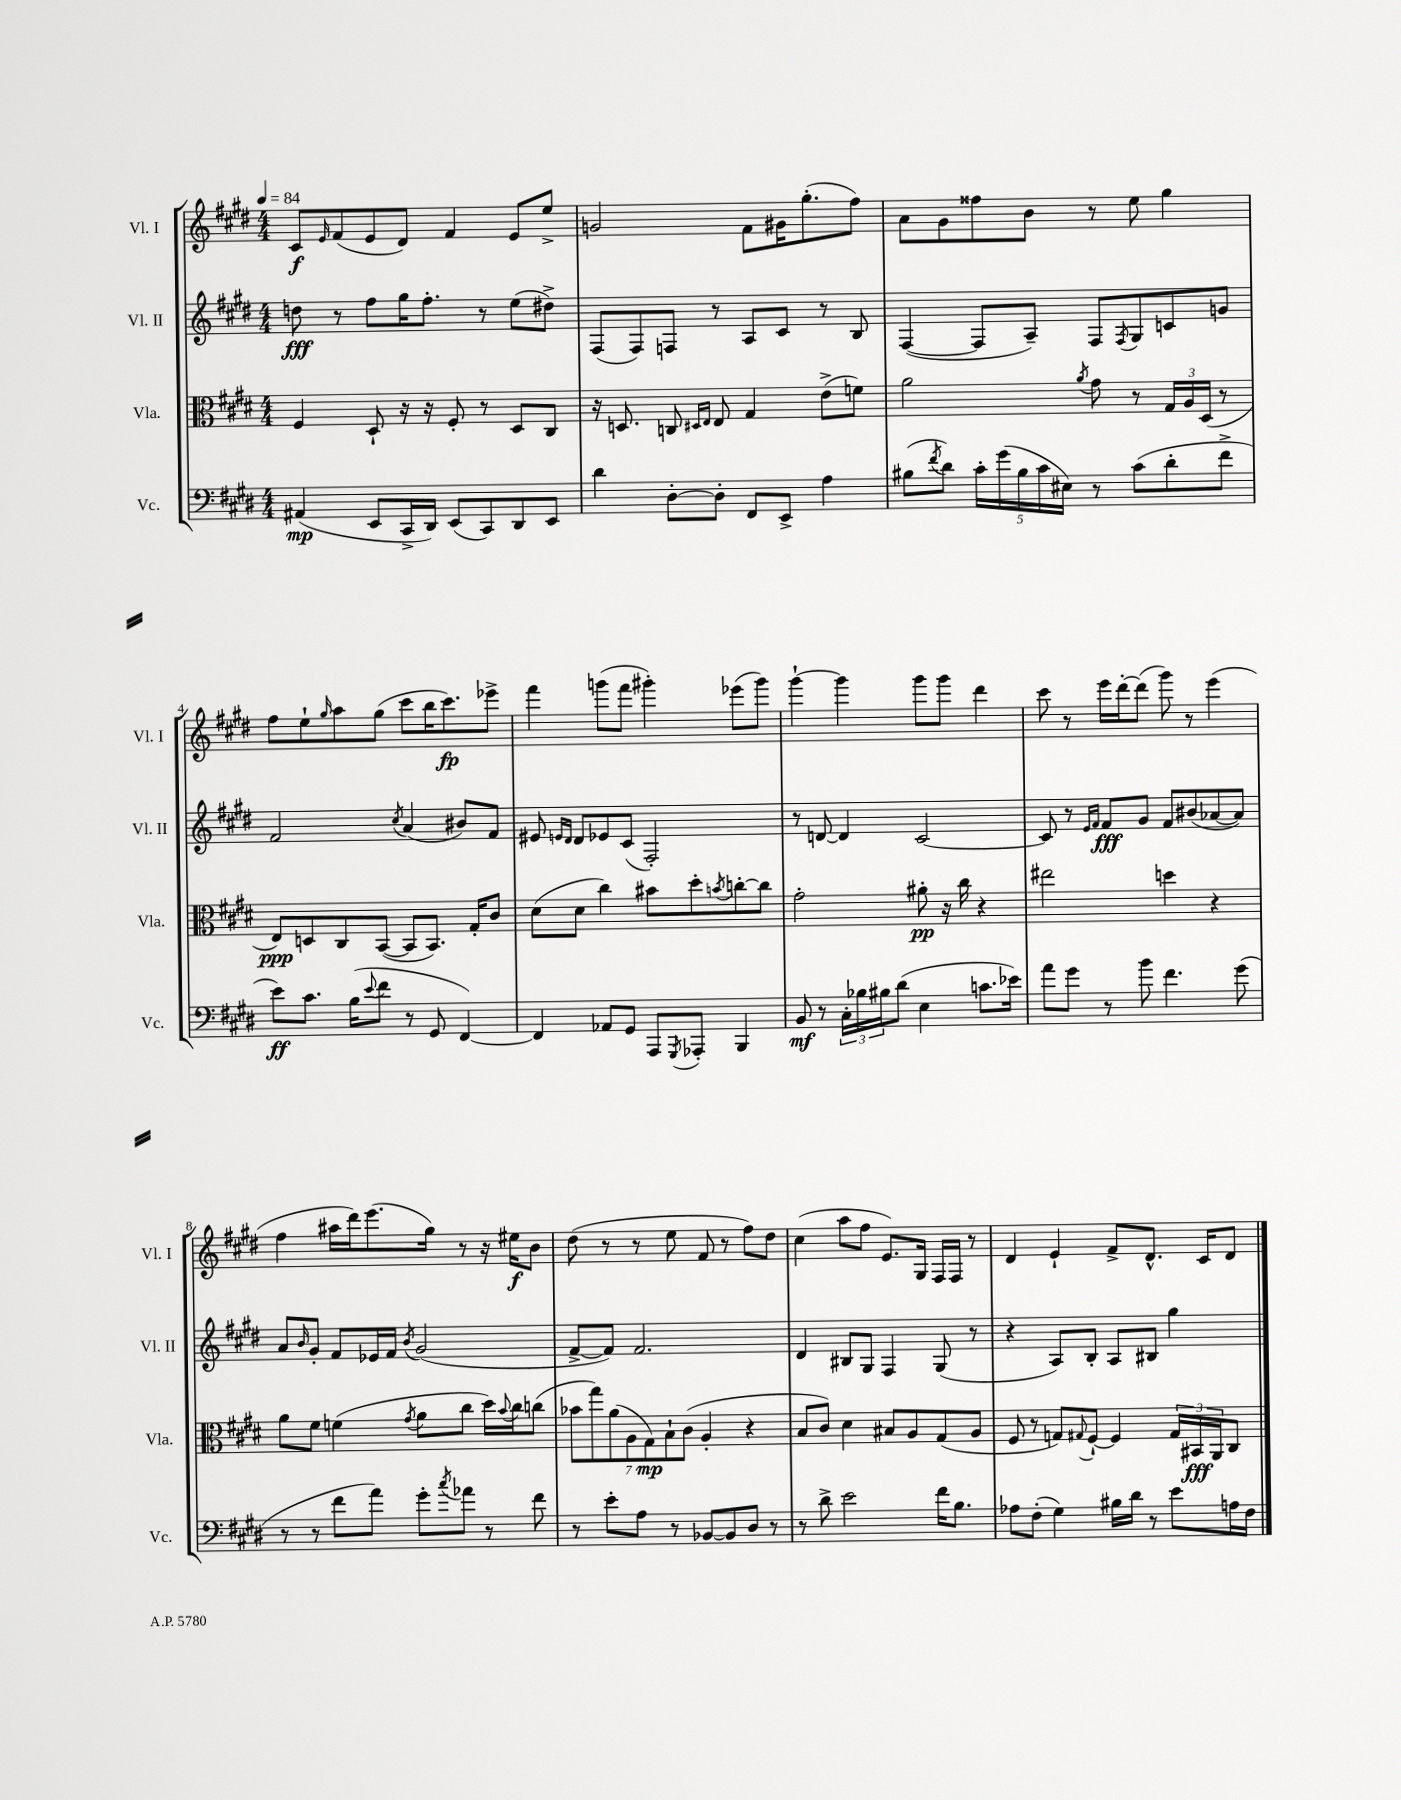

**kern	**dynam	**kern	**dynam	**kern	**dynam	**kern	**dynam
*part4	*part4	*part3	*part3	*part2	*part2	*part1	*part1
*staff4	*staff4	*staff3	*staff3	*staff2	*staff2	*staff1	*staff1
*I"Vc.	*	*I"Vla.	*	*I"Vl. II	*	*I"Vl. I	*
*I'Vc.	*	*I'Vla.	*	*I'Vl. II	*	*I'Vl. I	*
*clefF4	*	*clefC3	*	*clefG2	*	*clefG2	*
*k[f#c#g#d#]	*	*k[f#c#g#d#]	*	*k[f#c#g#d#]	*	*k[f#c#g#d#]	*
*M4/4	*	*M4/4	*	*M4/4	*	*M4/4	*
*MM84	*	*MM84	*	*MM84	*	*MM84	*
=1	=1	=1	=1	=1	=1	=1	=1
(4AA#X/	mp	4F#/	.	8ddn\	fff	8c#/L	f
.	.	.	.	.	.	16qqe/	.
.	.	.	.	8r	.	(8f#/	.
8EE/L	.	8D#`/	.	8ff#\L	.	8e/	.
16CC#^/L	.	16r	.	16gg#\K	.	8d#/J)	.
16DD#/JJ)	.	16r	.	8.ff#'\J	.	.	.
(8EE/L	.	8F#'/	.	.	.	4f#/	.
8CC#/)	.	8r	.	8r	.	.	.
8DD#/	.	8D#/L	.	(8ee\L	.	8e/L	.
8EE/J	.	8C#/J	.	8dd#X^\J)	.	8ee^/J	.
=2	=2	=2	=2	=2	=2	=2	=2
4d#\	.	16r	.	(8F#/L	.	2gn/	.
.	.	8.Dn/	.	.	.	.	.
.	.	.	.	8F#/)	.	.	.
[8D#'\L	.	8Cn/	.	8Fn/J	.	.	.
.	.	16qqD#X/LL	.	.	.	.	.
.	.	16qqE/JJ	.	.	.	.	.
8D#'\J]	.	8E/	.	8r	.	.	.
8FF#/L	.	4G#/	.	8A/L	.	8f#\L	.
8EE^/J	.	.	.	8c#/J	.	16g#X\K	.
.	.	.	.	.	.	(8.gg#'\	.
4A\	.	(8e^\L	.	8r	.	.	.
.	.	8fn\J)	.	8B/	.	8ff#\J)	.
=3	=3	=3	=3	=3	=3	=3	=3
(8B#X\L	.	2a\	.	([4F#/	.	8a\L	.
8qf#/	.	.	.	.	.	.	.
8d#\J)	.	.	.	.	.	8g#\	.
20c#'\LL	.	.	.	8F#/L]	.	8ff##X\	.
(20g#\	.	.	.	.	.	.	.
20B#\	.	.	.	.	.	.	.
.	.	.	.	8A~/J)	.	8b\J	.
20c#\	.	.	.	.	.	.	.
20E#X\JJ)	.	.	.	.	.	.	.
.	.	8qa/	.	.	.	.	.
8r	.	8g#\	.	8F#/L	.	8r	.
.	.	.	.	8qF#/	.	.	.
(8c#\L	.	8r	.	8G#/	.	8ee\	.
8d#'\	.	24G#/LL	.	8cn/	.	4gg#\	.
.	.	24A/	.	.	.	.	.
.	.	(24D#/JJ	.	.	.	.	.
8f#^\J	.	8r	.	8gn/J	.	.	.
!!LO:LB:g=z
=4	=4	=4	=4	=4	=4	=4	=4
8e\L)	ff	8E/L)	ppp	2f#/	.	8ff#\L	.
8.c#\J	.	8Dn/	.	.	.	8ee`\	.
.	.	.	.	.	.	16qqgg#/	.
.	.	8C#/	.	.	.	8aa\	.
(16B\KL	.	.	.	.	.	.	.
8qqe/	.	.	.	.	.	.	.
8f#\J	.	([8BB/J	.	.	.	(8gg#\J	.
.	.	.	.	8qcc#/	.	.	.
8r	.	8BB/L]	.	(4a/	.	8ccc#\L	.
8GG#/	.	8.BB/J)	.	.	.	16bb\K	.
.	.	.	.	.	.	8.ccc#\)	fp
[4FF#/)	.	.	.	8b#X/L)	.	.	.
.	.	16G#'/KL	.	.	.	.	.
.	.	8c#/J	.	8f#/J	.	8eee-X^\J	.
=5	=5	=5	=5	=5	=5	=5	=5
4FF#/]	.	(8d#\L	.	8e#X/	.	4fff#\	.
.	.	.	.	16qqen/LL	.	.	.
.	.	.	.	16qqd#/JJ	.	.	.
.	.	8d#\J	.	8d#/L	.	.	.
8AA-X/L	.	4cc#\)	.	8e-X/	.	(8gggn\L	.
8GG#/J	.	.	.	(8c#/J	.	8fff#\J	.
8AAA/L	.	8b#X\L	.	2F#'/)	.	4ggg#X'\)	.
8qGGG#/	.	.	.	.	.	.	.
8AAA-X'/J	.	8dd#'\	.	.	.	.	.
.	.	8qbn/	.	.	.	.	.
4BBB/	.	[8ccn'\	.	.	.	(8eee-X\L	.
.	.	8cc\J]	.	.	.	8ggg#\J)	.
=6	=6	=6	=6	=6	=6	=6	=6
8BB/	mf	2g#'\	.	8r	.	[4ggg#`\	.
8r	.	.	.	[8dn/	.	.	.
24C#'\LL	.	.	.	4d/]	.	4ggg#\]	.
24B-X\	.	.	.	.	.	.	.
24B#X\J	.	.	.	.	.	.	.
(8d#\J	.	.	.	.	.	.	.
4E\	.	8a#X'\	pp	[2c#/	.	8ggg#\L	.
.	.	16r	.	.	.	8ggg#\J	.
.	.	16cc#\	.	.	.	.	.
8.cn\L	.	4r	.	.	.	4ddd#\	.
16e-X\Jk)	.	.	.	.	.	.	.
=7	=7	=7	=7	=7	=7	=7	=7
8a\L	.	2ee#X\	.	8c#/]	.	8ccc#\	.
8g#\J	.	.	.	8r	.	8r	.
.	.	.	.	16qqe/LL	.	.	.
.	.	.	.	16qqf#/JJ	.	.	.
8r	.	.	.	8f#/L	fff	16eee\LL	.
.	.	.	.	.	.	[16ddd#'\J	.
8b\	.	.	.	8g#/J	.	(8ddd#\J]	.
4.f#\	.	4ddn\	.	8f#/L	.	8ggg#\)	.
.	.	.	.	(8b#X/	.	8r	.
.	.	4r	.	[8a-X/	.	(4eee\	.
(8g#\	.	.	.	8a-/J])	.	.	.
!!LO:LB:g=z
=8	=8	=8	=8	=8	=8	=8	=8
8r	.	8a\L	.	8a/L	.	4ff#\	.
.	.	.	.	16qqb/	.	.	.
8r	.	8f#\J	.	8g#'/J	.	.	.
8f#\L	.	(4fn\	.	8f#/L	.	16aa#X\LL	.
.	.	.	.	.	.	16ddd#\J)	.
8a\J)	.	.	.	16e-X/L	.	(8.eee\	.
.	.	.	.	16f#/JJ	.	.	.
.	.	8qg#/	.	8qb/	.	.	.
8g#'\L	.	8a\L	.	(2g#/	.	.	.
.	.	.	.	.	.	16gg#\Jk)	.
8qcc#/	.	.	.	.	.	.	.
8a-X\J	.	8cc#\J	.	.	.	8r	.
8r	.	16dd#\LL)	.	.	.	16r	.
.	.	8qqb/	.	.	.	.	.
.	.	16cc#\J	.	.	.	16ee#X\KL	f
8f#\	.	(8ccn\J	.	.	.	8b\J	.
=9	=9	=9	=9	=9	=9	=9	=9
8r	.	14b-X\L	.	[8f#^/L	.	(8dd#\	.
.	.	14gg#\)	.	.	.	.	.
8e'\L	.	.	.	8f#/J])	.	8r	.
.	.	(14a\	.	.	.	.	.
.	.	14A\	.	.	.	.	.
8A\J	.	.	.	2.f#/	.	8r	.
.	.	14G#\)	mp	.	.	.	.
.	.	14B`\	.	.	.	.	.
8r	.	.	.	.	.	8ee\	.
.	.	(14c#\J	.	.	.	.	.
[8BB-X/L	.	4A'/	.	.	.	8f#/	.
8BB-/]	.	.	.	.	.	8r	.
8D#/J	.	4r	.	.	.	8ff#\L)	.
8r	.	.	.	.	.	8dd#\J	.
=10	=10	=10	=10	=10	=10	=10	=10
8r	.	8B/L	.	4d#/	.	(4cc#\	.
8d#^\	.	8c#/J)	.	.	.	.	.
2e\	.	4d#\	.	8B#X/L	.	8aa\L	.
.	.	.	.	8G#/J	.	8ff#\J	.
.	.	8B#X/L	.	4F#/	.	8.e/L)	.
.	.	8A/	.	.	.	.	.
.	.	.	.	.	.	16G#/Jk	.
16f#\KL	.	(8G#/	.	(8G#/	.	16F#/LL	.
8.B\J	.	.	.	.	.	16F#/JJ	.
.	.	8A/J	.	8r	.	8r	.
=11	=11	=11	=11	=11	=11	=11	=11
8A-X\L	.	8F#/	.	4r	.	4d#/	.
(8F#'\J	.	8r	.	.	.	.	.
4G#\)	.	8Gn/L)	.	8A/L)	.	4e`/	.
.	.	8qqG#X/	.	.	.	.	.
.	.	[8F#`/J	.	8B'/J	.	.	.
16B#X\LL	.	4F#/]	.	8A/L	.	8f#^/L	.
16d#\JJ	.	.	.	.	.	.	.
8r	.	.	.	8B#X/J	.	8.d#^^/J	.
8e\L	.	24G#/LL	.	4gg#\	.	.	.
.	.	24BB#X/	fff	.	.	.	.
.	.	.	.	.	.	16c#/KL	.
.	.	24AA/J	.	.	.	.	.
16An\L	.	8C#/J	.	.	.	8d#/J	.
16F#\JJ	.	.	.	.	.	.	.
==	==	==	==	==	==	==	==
*-	*-	*-	*-	*-	*-	*-	*-
